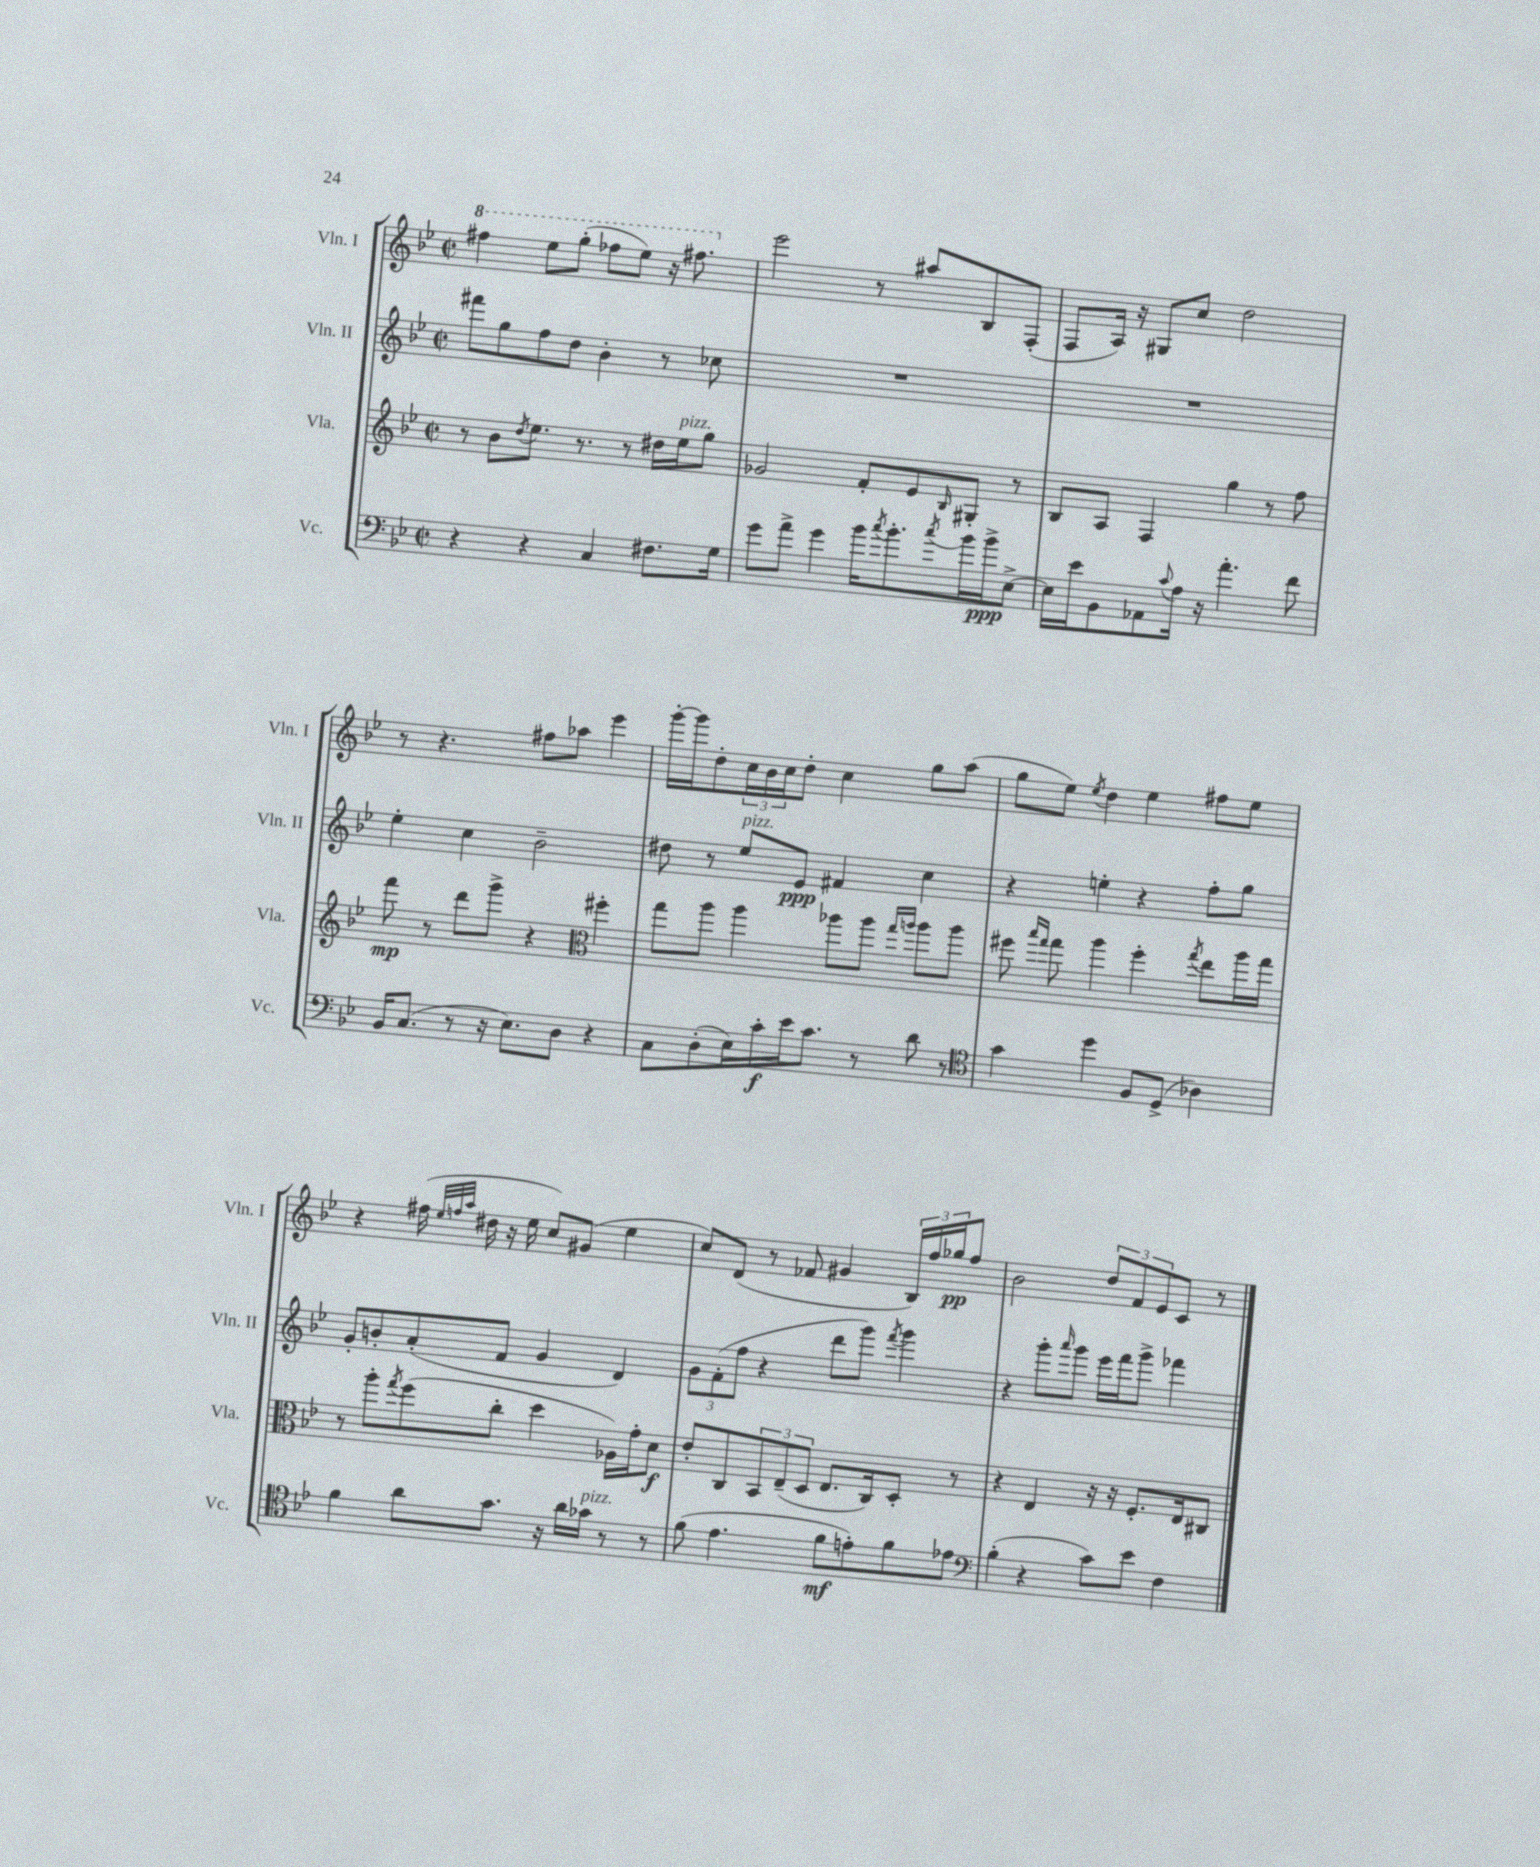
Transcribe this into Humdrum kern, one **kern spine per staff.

**kern	**kern	**kern	**kern
*staff4	*staff3	*staff2	*staff1
*clefF4	*clefG2	*clefG2	*clefG2
*k[b-e-]	*k[b-e-]	*k[b-e-]	*k[b-e-]
*M2/2	*M2/2	*M2/2	*M2/2
*met(c|)	*met(c|)	*met(c|)	*met(c|)
4r	8r	8fff#\L	4fff#\
.	8b-\L	8gg\	.
.	8qdd/	.	.
4r	8.ee-\J	8ff\	8eee-\L
.	.	8dd\J	(8ggg'\J
.	8.r	.	.
4C/	.	4b-'\	8fff-\L
.	8r	.	8eee-\J)
8.F#\L	16dd#\LL	8r	16r
.	16ee-\J	.	8.fff#\
.	8gg\J	8cc-\	.
16G\Jk	.	.	.
=	=	=	=
8g\L	2g-/	1r	2eee-\
8a^\J	.	.	.
4g\	.	.	.
16b-\LK	8f'/L	.	8r
8qcc/	.	.	.
8.b-'\	.	.	.
.	8e-/	.	8aa#/L
8qcc/	16qqB-/	.	.
16b-\L	8G#'/J	.	8B-/
16b-^\J	.	.	.
[8E-^\J	8r	.	(8F'/J
=	=	=	=
16E-\]LL	8B-/L	1r	8F/L
16e-\J	.	.	.
8BB-\	8A/J	.	16A/Jk)
.	.	.	16r
8AA-\	4F/	.	8G#/L
8qqc/	.	.	.
16A\Jk	.	.	8cc/J
16r	.	.	.
4.a'\	4gg\	.	2dd\
.	8r	.	.
8f\	8ff\	.	.
=	=	=	=
16BB-/LK	8fff\	4ee-'\	8r
(8.C/J	.	.	.
.	8r	.	4.r
8r	8ddd\L	4cc\	.
16r	8ggg^\J	.	.
8.E-\L)	.	.	.
.	4r	2b-~\	8ff#\L
8D\J	.	.	8aa-\J
*	*clefC3	*	*
4r	4ff#'\	.	4eee-\
=	=	=	=
8C\L	8gg\L	8dd#\	[16ggg'\LL
.	.	.	16ggg\]J
(8D'\	8aa\J	8r	8dd'\
16E-\L)	4aa\	8ee-/L	24cc\L
.	.	.	24b-\
16c'\	.	.	.
.	.	.	24cc\J
16e-\J	.	8e-/J	8dd'\J
8.c\J	.	.	.
.	8aa-\L	4f#/	4cc\
8r	8aa-\J	.	.
.	16qqgg/LL	.	.
.	16qqaa/JJ	.	.
8d\	8aa\L	4cc\	8gg\L
8r	8aa\J	.	(8aa\J
=	=	=	=
*clefC4	*	*	*
4g\	8ff#\	4r	8gg\L
.	16qqbb-/LL	.	.
.	16qqgg/JJ	.	.
.	8gg\	.	8ee-\J)
.	.	.	8qee-/
4dd\	4aa\	4ee'\	4dd\
8F/L	4ff#'\	4r	4ee-\
(8D^/J	.	.	.
.	8qgg/	.	.
4A-\)	8ee-\L	8ff'\L	8ff#\L
.	16aa\L	8gg\J	8ee-\J
.	16gg\JJ	.	.
=	=	=	=
4f\	8r	8g'/L	4r
.	8aa'\L	8b'/	.
.	8qgg/	.	.
8a\L	(8ff\	(8a'/	(16ff#\
.	.	.	32qqee-/LLL
.	.	.	32qqff/
.	.	.	32qqaa/JJJ
.	.	.	16dd#\
8.g\J	8cc'\J	8f/J	16r
.	.	.	16ee-\
.	4dd\	4g/	8cc/L)
16r	.	.	.
16a\LL	.	.	(8g#/J
16g-\JJ	.	.	.
8r	16A-\LL)	4d/)	4ee-\
.	16g'\J	.	.
8r	8d\J	.	.
=	=	=	=
(8f\	8e-'/L	12g\L	8cc/L)
.	.	(12f'\	.
4.e-\	8C/	.	(8d/J
.	.	12ff\J	.
.	12BB-/	4r	8r
.	(12E-~/	.	.
.	.	.	8f-/
.	12D/J	.	.
8f\L	8.E-/L	8ddd\L	4g#/
8e'\)	.	8ggg\J)	.
.	16C/k)	.	.
.	.	8qfff/	.
8f\	8D'/J	4ggg\	24B-/LL)
.	.	.	24ff/
.	.	.	24gg-/J
8e-\J	8r	.	8ff/J
=	=	=	=
*clefF4	*	*	*
(4B-'\	4r	4r	2b-\
4r	4E-/	8ggg'\L	.
.	.	16qqaaa/	.
.	.	8ggg\J	.
8c\L)	16r	16eee-\LL	12dd/L
.	16r	16fff\J	.
.	.	.	12f/
8e-\J	8.F'/L	8ggg^\J	.
.	.	.	12e-/
4F\	.	4fff-\	8c/J
.	16E-/k	.	.
.	8C#/J	.	8r
==	==	==	==
*-	*-	*-	*-
